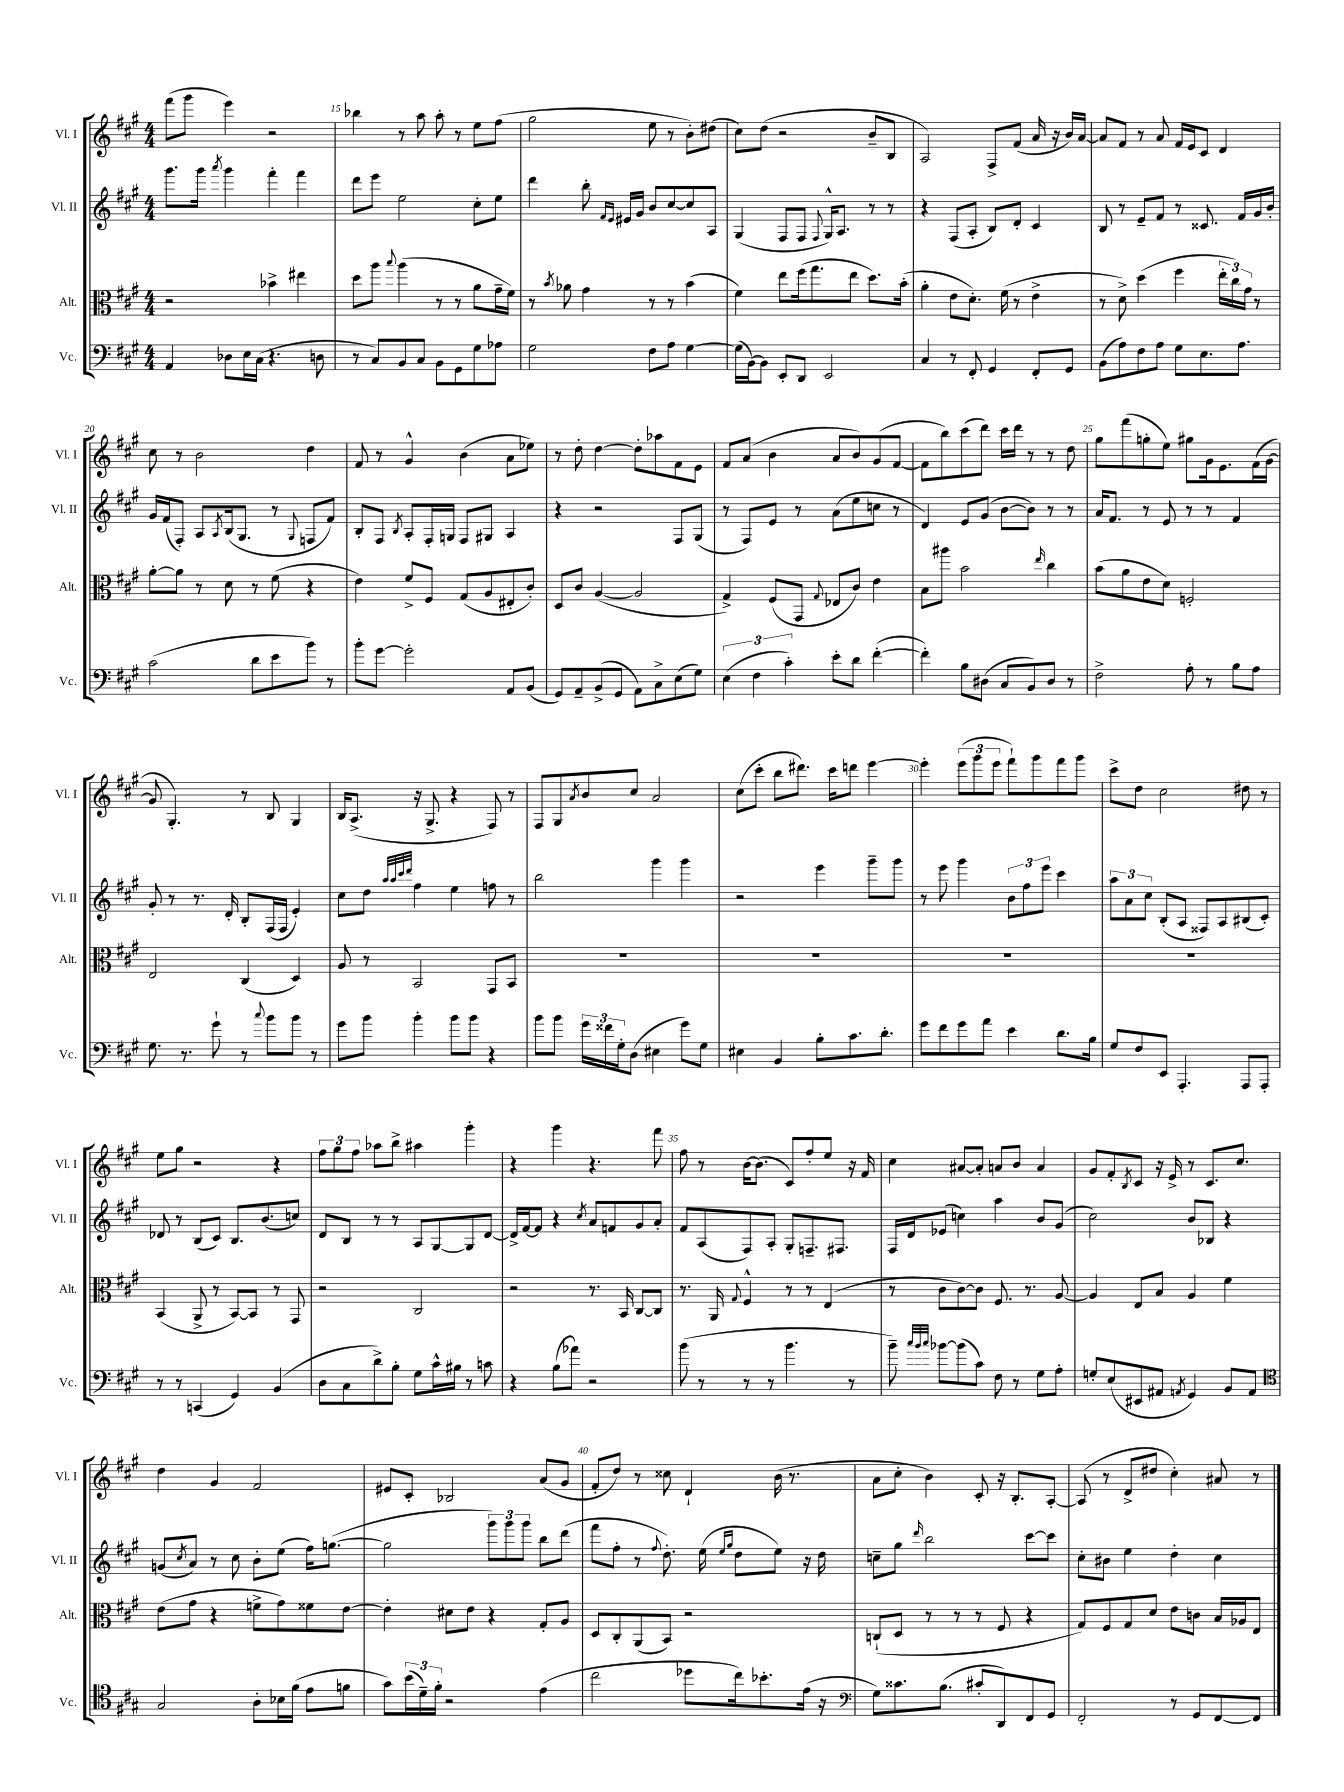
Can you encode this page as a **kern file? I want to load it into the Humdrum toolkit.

**kern	**kern	**kern	**kern
*staff4	*staff3	*staff2	*staff1
*clefF4	*clefC3	*clefG2	*clefG2
*k[f#c#g#]	*k[f#c#g#]	*k[f#c#g#]	*k[f#c#g#]
*M4/4	*M4/4	*M4/4	*M4/4
4AA	2r	8.ggg#	(8fff#
.	.	.	8ggg#
.	.	16ggg#	.
.	.	8qaaa	.
8D-	.	4ggg#	4eee)
16E	.	.	.
(16C#	.	.	.
4.r	4b-^	4fff#'	2r
.	4ee#	4fff#	.
8D	.	.	.
=	=	=	=
8r	8dd	8ddd	4bb-
8C#)	8aa	8eee	.
.	8qqbb	.	.
8BB	(4aa	2ee	8r
8C#	.	.	8aa
8BB	8r	.	8aa'
8GG#	8r	.	8r
8G#	8a	8cc#'	8ee
8A-	16g#~	8ee	(8ff#
.	16f#)	.	.
=	=	=	=
2G#	8r	4ddd	2gg#
.	8qb	.	.
.	8a-	.	.
.	4g#	8bb'	.
.	.	16qqf#	.
.	.	16qqe	.
.	.	16e#	.
.	.	16g#	.
8F#	8r	8b	8ee
8A	8r	[8cc#	8r
[4G#	(4b	8cc#]	8b')
.	.	8A	(8dd#
=	=	=	=
(16G#]	4f#)	(4G#	8cc#)
[16BB)	.	.	.
8BB]	.	.	(8dd
8EE'	8ee	8F#	2r
8DD	(16ff#	8F#	.
.	8.gg#	.	.
.	.	8qqF#	.
2EE	.	16G#^^)	.
.	.	8.A	.
.	8ee	.	.
.	8.dd)	8r	8b~
.	.	8r	8B
.	(16b'	.	.
=	=	=	=
4C#	4a'	4r	2A)
8r	8e	(8F#	.
8FF#'	8.d')	8A'	.
4GG#	.	8B)	8F#^
.	(16f#	.	.
.	8r	8d'	(8f#
8FF#'	4e^	4c#	16a
.	.	.	16r
8GG#	.	.	16b)
.	.	.	[16a
=	=	=	=
(8BB	8r	8B	8a]
8A)	8d^)	8r	8f#
8F#	(4dd	8e~	8r
8A	.	8f#	8a
8G#	4ff#	8r	16f#
.	.	.	16e
8.E	.	8.c##	8c#
.	24ee'	.	4d
.	24cc#)	.	.
8.A	.	16f#	.
.	24g#	.	.
.	8r	16g#	.
.	.	16b'	.
=	=	=	=
(2c#	[8a'	16g#	8cc#
.	.	(16f#	.
.	8a]	8F#')	8r
.	8r	8A	2b
.	.	8qA	.
.	8d	(16B	.
.	.	8.G#	.
8d	8r	.	.
8e	(8f#	8r	.
.	.	8qqG#	.
8b)	4r	8F	4dd
8r	.	8f#)	.
=	=	=	=
8b'	4e)	8B'	8f#
[8g#	.	8F#	8r
.	.	8qB	.
2g#']	8f#^	8A'	4g#^^
.	8F#	16F#'	.
.	.	16G	.
.	(8G#	8F#	(4b
.	8A	8G#	.
8AA	8E#'	4A	8a
(8BB	8c#')	.	8ee-)
=	=	=	=
8GG#)	8D	4r	8r
8AA~	8c#	.	8dd'
(8BB^	([4A	2r	[4dd
8GG#	.	.	.
8AA)	2A]	.	8dd']
8C#^	.	.	8aa-
(8E	.	8F#	8f#
8G#)	.	(8G#	8e
=	=	=	=
(6E	4G#^)	8r	8f#
.	.	8F#)	(8a
6F#	.	.	.
.	(8F#	8e	4b
6c#')	.	.	.
.	8GG#	8r	.
.	8qqG#	.	.
8e'	8E-	(8a	8a
8d	8c#)	8ee	8b)
([4f#'	4e	8cc	(8g#
.	.	8r	[8f#
=	=	=	=
4f#'])	8B	4d)	8f#]
.	8aa#	.	8bb)
8B	2b	8e	(8ccc#
(8D#	.	(8g#	8ddd)
8C#	.	[8b	16ccc#
.	.	.	16ddd
8BB)	.	8b])	8r
.	16qqee	.	.
8D#	4cc#	8r	8r
8r	.	8r	8dd
=	=	=	=
2F#^	(8b	16a	8gg#
.	.	8.f#	.
.	8a	.	(8fff#
.	8e	8r	8gg'
.	8d)	8e	8ee)
8A'	2F'	8r	8gg#
8r	.	8r	16g#
.	.	.	8.e
8B	.	4f#	.
8A	.	.	(16f#
.	.	.	[16g#
=	=	=	=
8.G#	2E	8g#'	8g#]
.	.	8r	4.G#')
8.r	.	.	.
.	.	8.r	.
8g#`	.	.	.
.	.	16d'	.
8r	(4C#	8B'	8r
8qqcc#	.	.	.
8b	.	(16F#	8B
.	.	16F#	.
8b	4D)	4e')	4G#
8r	.	.	.
=	=	=	=
8g#	8A	8cc#	16B
.	.	.	(8.A^
8b	8r	8dd	.
.	.	32qqaa	.
.	.	32qqaa	.
.	.	32qqccc#	.
.	.	32qqddd	.
4b'	2BB	4ff#	16r
.	.	.	8.G#^
8b	.	4ee	4r
8b	.	.	.
4r	8GG#	8ff	8F#)
.	8BB	8r	8r
=	=	=	=
8b	1r	2bb	8F#
8b	.	.	8G#
.	.	.	8qa
24g#	.	.	8b
24f##	.	.	.
24G#'	.	.	.
(8D	.	.	8cc#
4E#	.	4ggg#	2a
8g#)	.	4ggg#	.
8G#	.	.	.
=	=	=	=
4E#	1r	2r	(8cc#
.	.	.	8ccc#'
4BB	.	.	8bb
.	.	.	8.ddd#)
8B'	.	4eee	.
.	.	.	16ccc#
8.c#	.	.	8ddd
.	.	8ggg#~	[4eee
8.d'	.	.	.
.	.	8ggg#	.
=	=	=	=
8g#	1r	8r	4eee']
8f#	.	8eee	.
8g#	.	4ggg#	(12eee
.	.	.	12ggg#
8a	.	.	.
.	.	.	12eee
4e	.	12b	8fff#`)
.	.	12ff#	.
.	.	.	8ggg#
.	.	12eee	.
8.d	.	4ccc#	8fff#
.	.	.	8ggg#
16B	.	.	.
=	=	=	=
8G#	1r	12aa	8ccc#^
.	.	12a	.
8F#	.	.	8dd
.	.	12cc#	.
8EE	.	(8B'	2cc#
4.AAA'	.	8A	.
.	.	8F##)	.
.	.	8A	.
8AAA	.	(8B#	8dd#
8AAA'	.	8c#')	8r
=	=	=	=
8r	(4BB	8d-	8ee
8r	.	8r	8gg#
(4CC	8AA^	(8B	2r
.	8r	8c#)	.
4GG#)	[8BB)	8.B	.
.	8BB]	.	.
.	.	(8.b	.
(4BB	8r	.	4r
.	8GG#	8cc)	.
=	=	=	=
8D	2r	8d	12ff#
.	.	.	12gg#
8C#	.	8B	.
.	.	.	12ff#
8d^)	.	8r	8aa-
8B'	.	8r	8bb^
8G#	2C#	8A	4aa#
16c#^^	.	[8G#	.
16B#	.	.	.
8r	.	8G#]	4ggg#'
8c	.	[8d	.
=	=	=	=
4r	2r	16d^]	4r
.	.	[16f#	.
.	.	8f#]	.
(8B	.	4r	4ggg#
8a-)	.	.	.
.	.	8qcc#	.
2r	8.r	8a	4.r
.	.	8f	.
.	16BB	.	.
.	[8C#	8g#	.
.	8C#]	8a'	8fff#
=	=	=	=
(8b	8.r	8f#	8ff#
8r	.	(8A	8r
.	16AA	.	.
.	8qqG#	.	.
8r	4F#^^	8F#)	[16b
.	.	.	(8.b]
8r	.	8A'	.
4.b	8r	8G#'	8c#)
.	8r	8.F~	8ff#'
.	(4E	.	8ee
.	.	8.F#	.
8r	.	.	16r
.	.	.	16f#
=	=	=	=
8b~)	8r	16F#	4cc#
.	.	16d	.
32qqcc#	.	.	.
32qqb	.	.	.
32qqcc#	.	.	.
[8b-	8c#	(8e-	.
(8b-]	[8c#)	4cc)	[8a#
8c#)	8c#]	.	8a#']
8F#	8.F#	4aa	8a
8r	.	.	8b
.	8.r	.	.
8G#	.	8b	4a
8A'	[8A	(8g#	.
=	=	=	=
8G'	4A]	2cc#)	8g#
(8E	.	.	8f#'
.	.	.	8qB
8EE#	8E	.	8c#
8AA#	8B	.	16r
.	.	.	16e^
8qAA	.	.	.
4GG#)	4A	8b	8r
.	.	8B-	8.c#
8BB	4f#	4r	.
.	.	.	8.cc#
8AA	.	.	.
=	=	=	=
*clefC4	*	*	*
2G#	(8e	(8g	4dd
.	.	8qcc#	.
.	8g#	8a)	.
.	4r	8r	4g#
.	.	8cc#	.
8A'	8f^	8b'	2f#
16B-	8g#)	(8ee	.
(16f#	.	.	.
8e	8f##	16ff#)	.
.	.	([8.gg	.
8f	[8e	.	.
=	=	=	=
8g#)	4e']	2gg]	8e#
(24b	.	.	8c#'
24d~)	.	.	.
24f#'	.	.	.
2r	8d#	.	2B-
.	8e	.	.
.	4r	12ggg#)	.
.	.	12ggg#	.
.	.	12ggg#	.
(4e	8G#'	8bb	(8a
.	8A	(8ddd	8g#
=	=	=	=
2cc#	8D	8fff#	8f#'
.	8C#'	8ff#'	8dd)
.	(8AA	8r	8r
.	.	8qqff#	.
.	8BB)	8.dd')	8cc##
8dd-	2r	.	4d`
.	.	(16ee	.
.	.	16qqee	.
.	.	16qqgg#	.
16cc#)	.	8dd	.
8.b-'	.	.	.
.	.	8ee)	(16b
.	.	.	8.r
(16e	.	16r	.
16r	.	16dd	.
=	=	=	=
*clefF4	*	*	*
8G#)	(8C`	8cc~	8a
8.c##	8D	8gg#	8cc#'
.	.	16qqddd	.
.	8r	2bb	4b)
(8.B	.	.	.
.	8r	.	.
8c#'	8r	.	8c#'
8DD)	8F#	.	16r
.	.	.	8.B'
8FF#	4r	[8ccc#	.
8GG#	.	8ccc#]	[8A'
=	=	=	=
2FF#'	8G#)	8cc#'	(8A]
.	8F#	8b#	8r
.	8G#	4ee	8d^
.	8d	.	8dd#
8r	8e	4dd'	4cc#')
8GG#	8c	.	.
[8FF#	16B	4cc#	8a#
.	16A-	.	.
8FF#]	8E	.	8r
==	==	==	==
*-	*-	*-	*-
